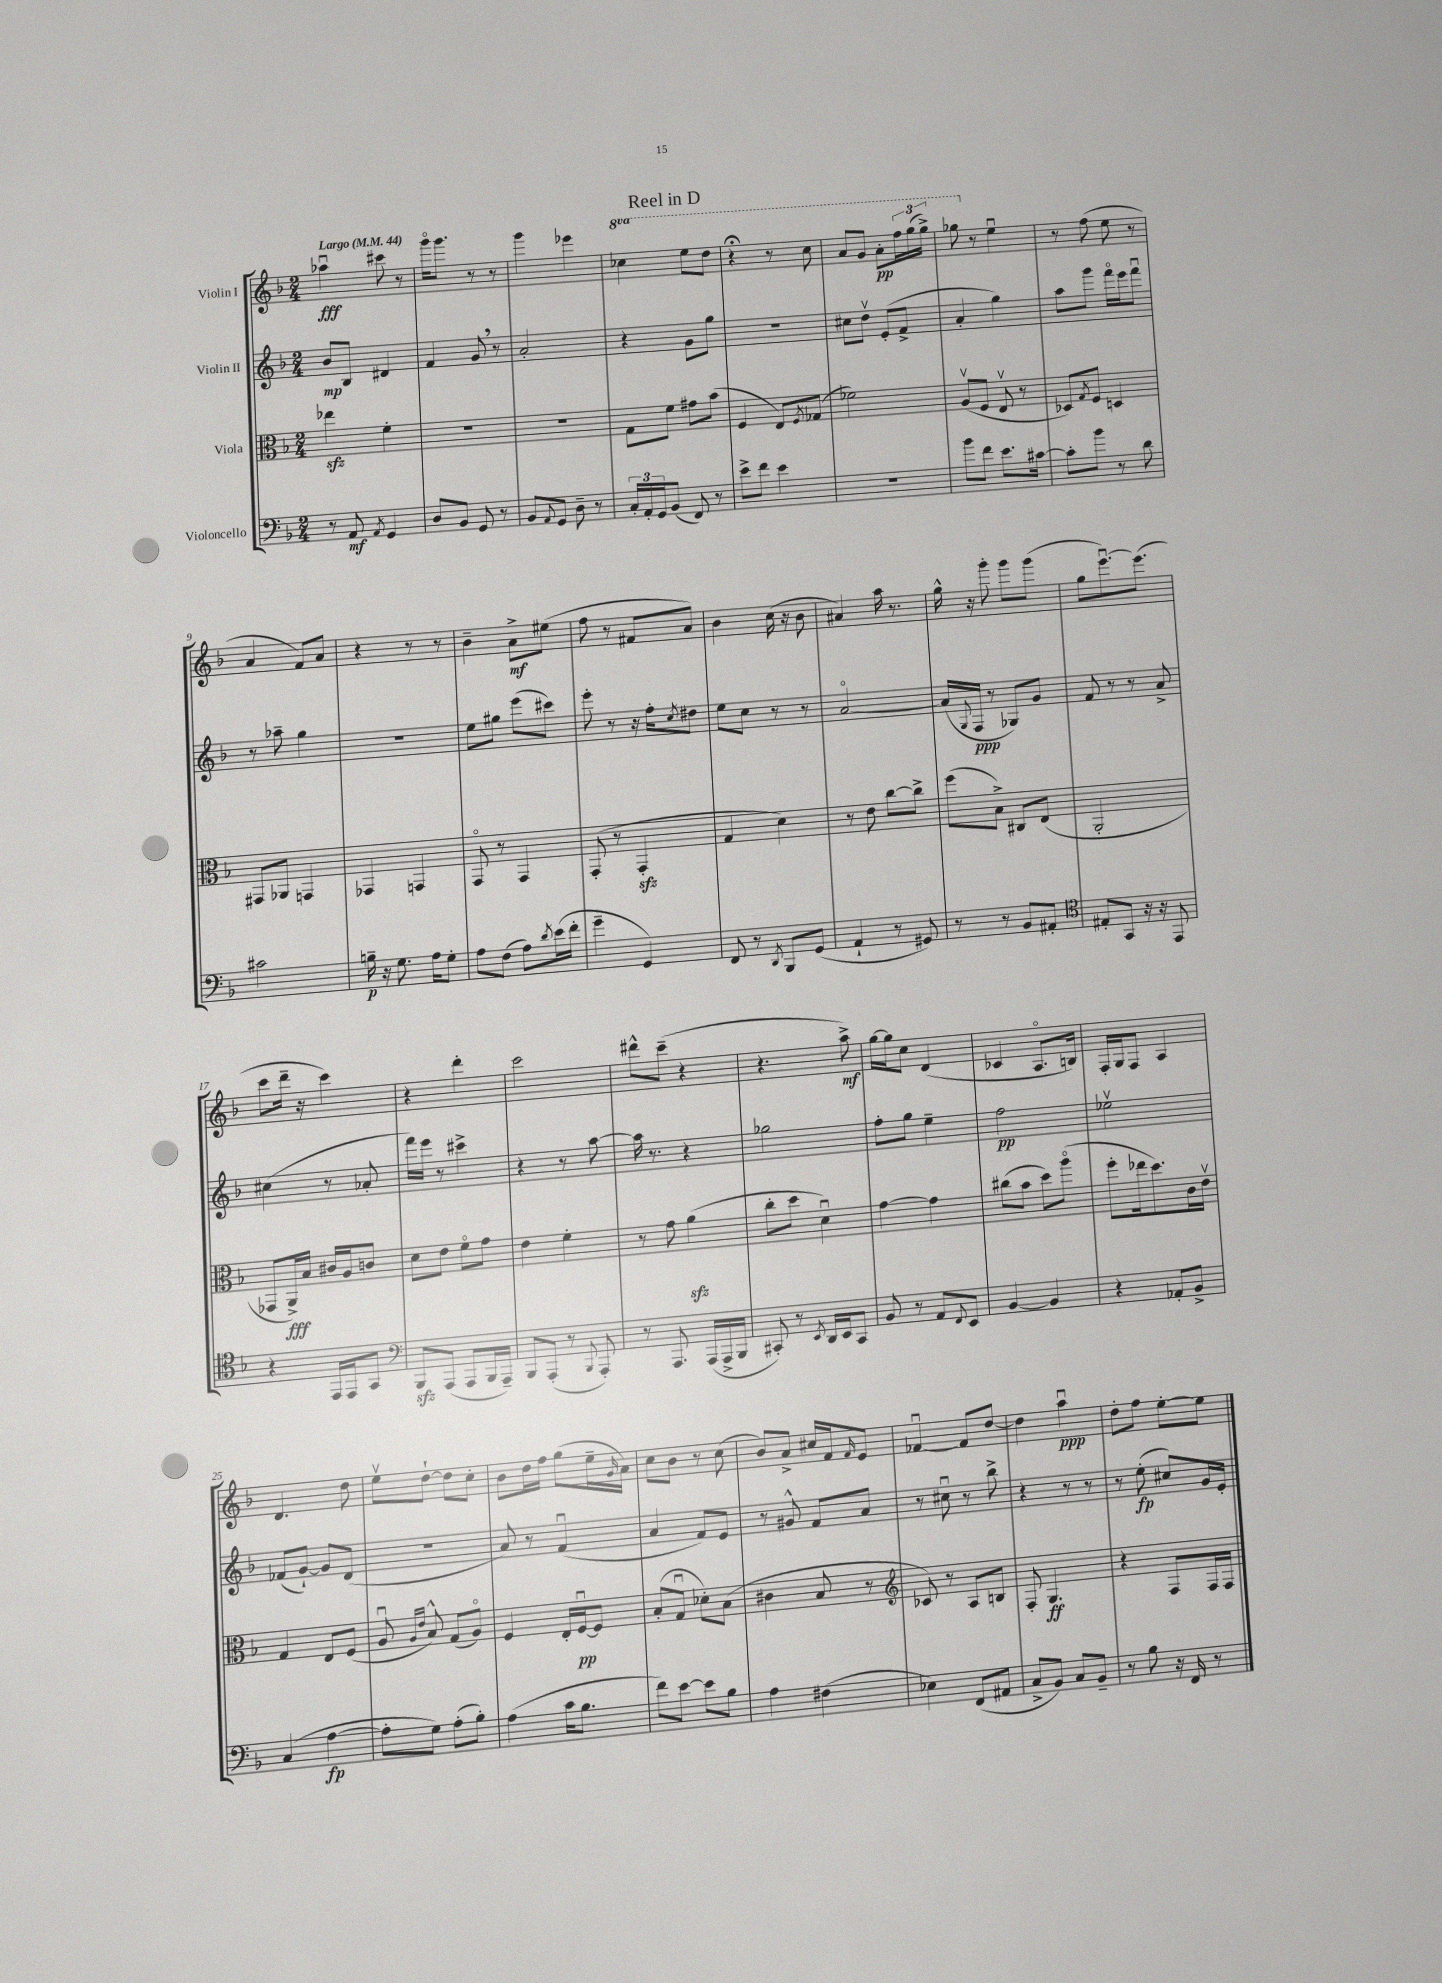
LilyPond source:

\header { title = "Reel in D" }
<<
\new StaffGroup <<
\new Staff = "s0" \with { instrumentName = "Violin I" } {
    \clef treble \key f \major \numericTimeSignature \time 2/4 \set Staff.ottavationMarkups = #ottavation-simple-ordinals \tempo "Largo" 4 = 44
    aes''4\downbow\fff cis'''8 r8 |
    g'''16\flageolet g'''8. r8 r8 |
    g'''4 ees'''4 |
    \ottava #1 ces'''4 e'''8 d'''8 |
    r4\fermata r8 c'''8 |
    a''8 g''8 a''8-.\pp \tuplet 3/2 { f'''16 g'''16( g'''16->) } |
    ges'''8 \ottava #0 r8 e''4\downbow |
    r8 f''8( e''8 r8 |
    a'4 f'8) a'8 |
    r4 r8 r8 |
    bes'4-- a'8->\mf eis''8( |
    f''8 r8 fis'8 a'8) |
    bes'4 c''16( r16 bes'8 |
    ais'4) a''16 r8. |
    g''16-^ r16 g'''8-. g'''8 g'''8( |
    g''8 e'''8.~\downbow) e'''8.( |
    c'''8 d'''16-- r16 c'''4) |
    r4 d'''4-. |
    c'''2 |
    dis'''8-^ c'''8--( r4 |
    r4. a''8->\mf) |
    g''16~ g''16 c''8 d'4( |
    ces'4 a8.\flageolet b16) |
    f16-. g16 f8 a4 |
    d'4. d''8 |
    e''8\upbow d''8~-! d''8 c''8-. |
    bes'8 d''16 f''16 g''8( e''16-- \grace { g'16 } a'16) |
    c''8 bes'8 r8 c''8( |
    bes'8) a'8-> cis''16 f'16 \grace { f'16 } e'8 |
    fes'4~\downbow fes'8 d''8~ |
    d''4 a''4\downbow\ppp |
    d''8-. f''8 e''8~-. e''8 \bar "|." |
}
\new Staff = "s1" \with { instrumentName = "Violin II" } {
    \clef treble \key f \major \numericTimeSignature \time 2/4
    bes'8\mp bes8 dis'4 |
    f'4 g'8 \breathe r8 |
    a'2-. |
    r4 g'8 g''8 |
    r2 |
    cis''8 d''8\upbow e'8-.( f'8-> |
    a'4-. g''4) |
    a''8 g'''8 f'''16\flageolet e'''16 f'''8\downbow |
    r8 aes''8-- g''4 |
    r2 |
    e''8 gis''8 e'''8( cis'''8) |
    e'''8-. r8 r16 f''16-. \acciaccatura { c''8 } dis''8 |
    e''8 c''8 r8 r8 |
    a'2~\flageolet |
    a'16( \appoggiatura { g8 } f16\ppp r8 ges8) g'8 |
    f'8 r8 r8 a'8-> |
    cis''4( r8 aes'8-. |
    f'''16) e'''16 r8 cis'''4-> |
    r4 r8 a''8~ |
    a''16 r8. r4 |
    ges''2 |
    f''8-. g''8 e''4-- |
    f''2\pp |
    ees''2\upbow |
    fes'8( g'8~-!) g'8 d'8( |
    R2 |
    a'8) r8 f'4\downbow( |
    a'4 f'8) e'8 |
    r8 gis'8-^ f'8 a'8 |
    r8 cis''8\downbow r8 bes''8-> |
    r4 r8 r8 |
    r8 e''8-.\fp( cis''8) g'16 e'16-. \bar "|." |
}
\new Staff = "s2" \with { instrumentName = "Viola" } {
    \clef alto \key f \major \numericTimeSignature \time 2/4
    ees''4\sfz f'4-. |
    R2 |
    R2 |
    g8 f'8 gis'8 bes'8( |
    f4 e8) \acciaccatura { f8 } ges8( |
    fes'2) |
    a8\upbow( f8 e8\upbow r8 |
    des8) \acciaccatura { g8 } f8 d4 |
    gis,8 aes,8 g,4 |
    ges,4 g,4 |
    g,8\flageolet r8 g,4 |
    g,8-.( r8 g,4-.\sfz |
    g4 d'4) |
    r8 e'8 c''8~ c''8-> |
    f''8( bes8->) cis8 e8( |
    a,2-. |
    ges,8 a,16->\fff) bes16 cis'16 a16 c'8 |
    d'8 e'8 f'8\flageolet g'8 |
    e'4 f'4-. |
    r8 g'8 a'4\sfz( |
    c''8-. d''8 d'4\downbow) |
    g'4~ g'4 |
    cis''8( bes'8 d''8) a''8\flageolet( |
    f''8-. ees''16 d''8.) c'16 e'16\upbow |
    g4 e8 f8( |
    a8\downbow \grace { a16 e'16 } bes8-^) g8( a8\flageolet) |
    f4 e16-. f16~\downbow\pp f8 |
    bes8-.( g8\downbow des'8-.) bes8( |
    cis'4 bes8 r8 |
    \clef treble ces'8) r8 a8 b8 |
    f8-. g4.\ff |
    r4 f8 f16 f16 \bar "|." |
}
\new Staff = "s3" \with { instrumentName = "Violoncello" } {
    \clef bass \key f \major \numericTimeSignature \time 2/4
    r8 a,8\mf \acciaccatura { a,8 } g,4 |
    d8 bes,8 g,8 r8 |
    bes,8 \appoggiatura { a,8 } g,8 d8-- r8 |
    \tuplet 3/2 { c16-. a,16-. g,16 } bes,8( f,8) r8 |
    e'8-> f'8 e'4 |
    R2 |
    bes'8 f'8 e'8. cis'16~ |
    cis'8-. bes'8 r8 d'8 |
    cis'2 |
    b16--\p r16 g8. a16 g8-. |
    a8 f8( a8) \acciaccatura { d'8 } e'16( f'16-. |
    g'4-- g,4) |
    f,8 r8 \acciaccatura { d,8 } bes,,8 g,8( |
    a,4-! r8 gis,8) |
    r8 r8 bes,8 ais,8-. |
    \clef tenor eis8-. g,8 r16 r16 e,8 |
    r4 e,16 e,16 g,8 |
    \clef bass bes,,8\sfz a,,8( a,,8 bes,,16 a,,16--) |
    bes,,8 a,,8-.( r8 \appoggiatura { bes,,8 } a,,8-.) |
    r8 a,,8. a,,16( a,,16-> bes,,16 |
    cis,8-.) r8 \acciaccatura { e,8 } d,16 e,16 cis,8 |
    bes,8 r8 a,8 \appoggiatura { f,8 } e,8 |
    bes,4~ bes,4 |
    r4 aes,8-. bes,8-> |
    c4( a4~\fp |
    a8-. g8) a8-.( bes8-.) |
    a4( c'16 bes8. |
    f'8) e'8~ e'8 bes8 |
    a4 fis4( |
    ees4) f,8( ais,8 |
    c8-> bes,8) c8 bes,8-- |
    r8 bes8 r16 f,16 r8 \bar "|." |
}
>>
>>
